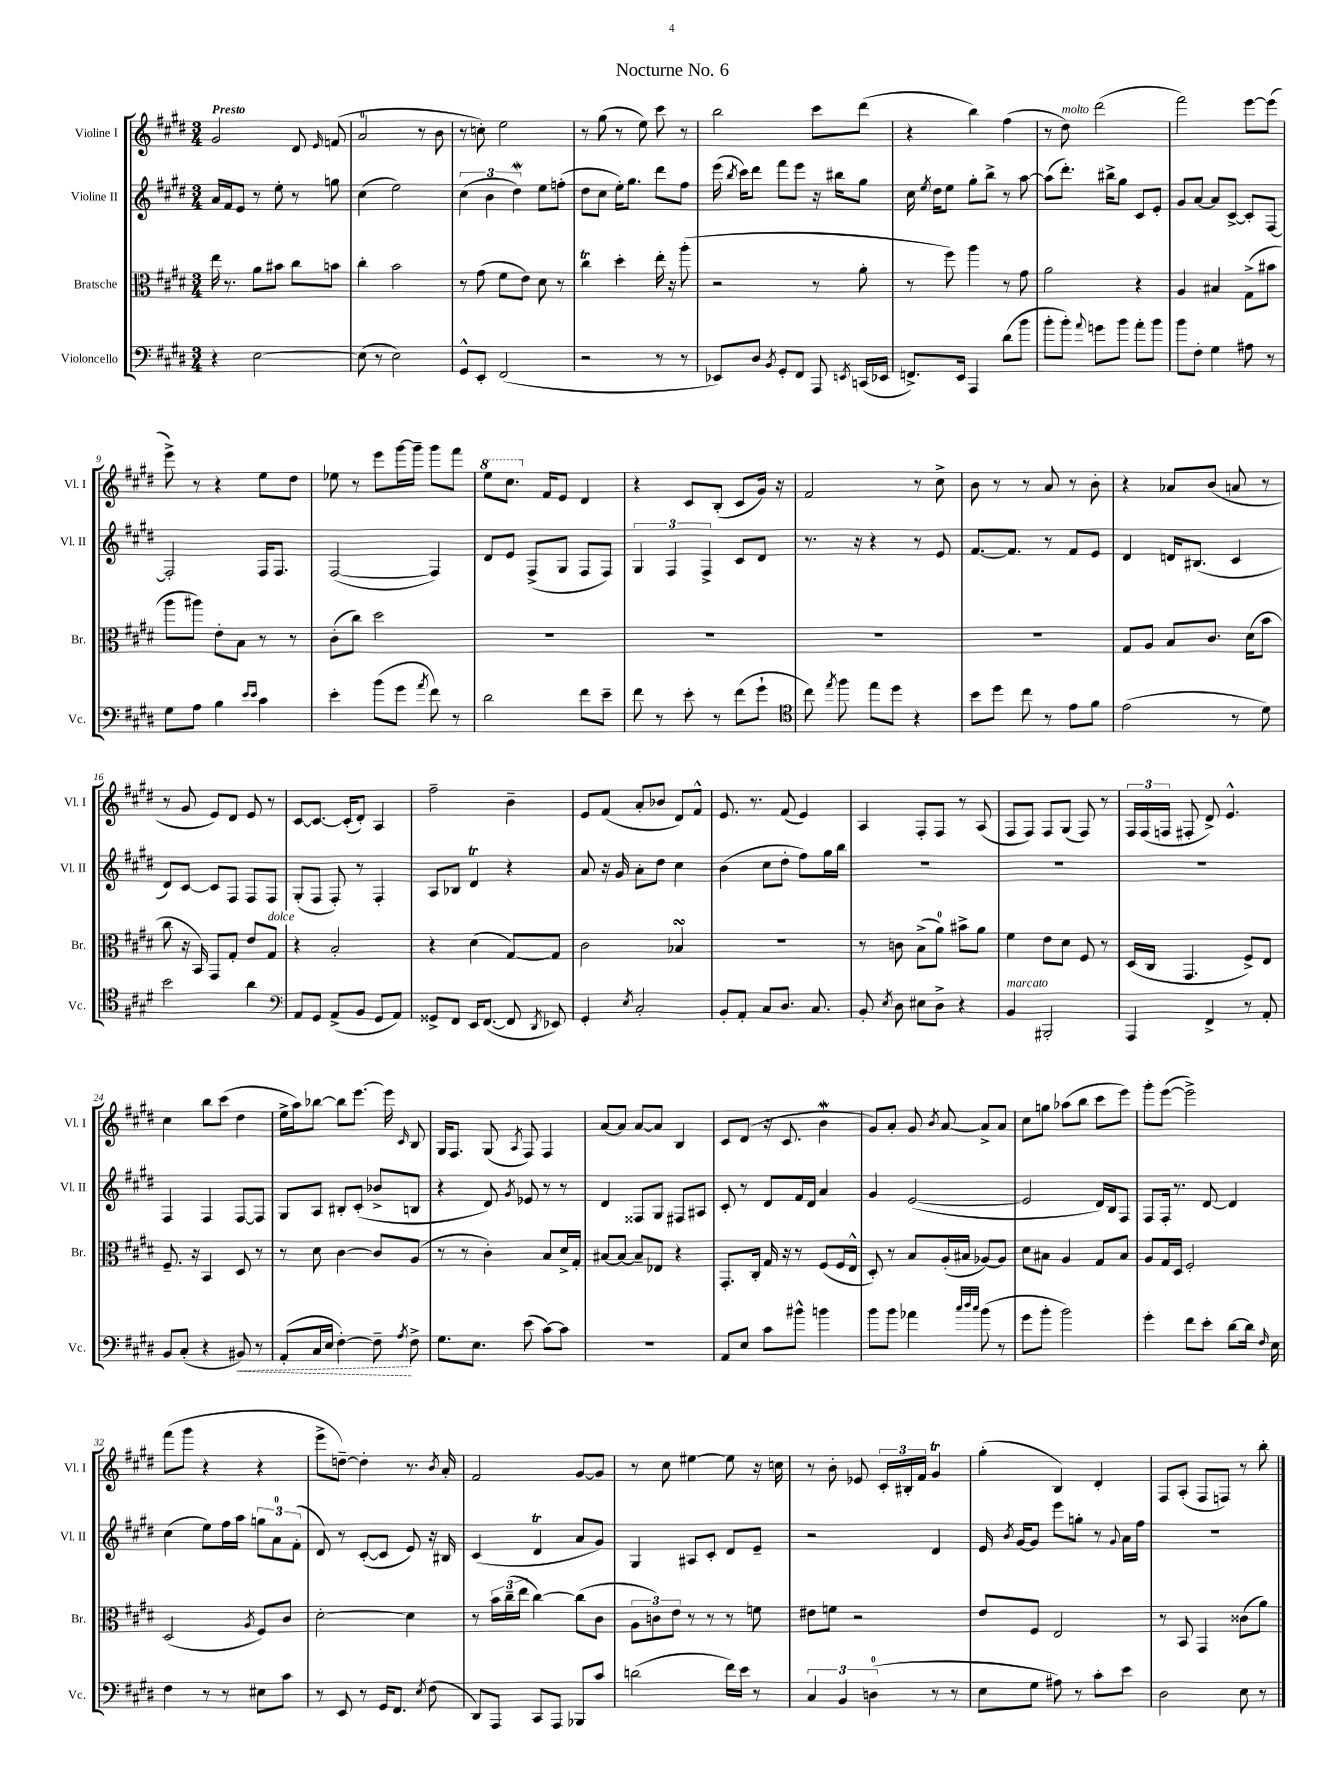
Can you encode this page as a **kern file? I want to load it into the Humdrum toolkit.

**kern	**kern	**kern	**kern
*staff4	*staff3	*staff2	*staff1
*clefF4	*clefC3	*clefG2	*clefG2
*k[f#c#g#d#]	*k[f#c#g#d#]	*k[f#c#g#d#]	*k[f#c#g#d#]
*M3/4	*M3/4	*M3/4	*M3/4
4r	16ee	16a	2g#
.	8.r	16f#	.
.	.	8e	.
[2E	8a	8r	.
.	8b#	8ee'	.
.	8cc#	8r	8d#
.	.	.	16qqe
.	8b	8gg	(8f
=	=	=	=
(8E]	4cc#'	(4cc#	2a
8r	.	.	.
2E)	2b	2ee)	.
.	.	.	8r
.	.	.	8b
=	=	=	=
8GG#^^	8r	(6cc#	8r
8EE'	(8g#	.	8cc')
.	.	6b	.
(2FF#	8f#	.	2ee
.	.	6dd#)	.
.	8e)	.	.
.	8d#	8ee	.
.	8r	(8ff'	.
=	=	=	=
2r	4cc#	8dd#	8r
.	.	8cc#	(8gg#
.	4dd#'	16ee')	8r
.	.	8.gg#	.
.	.	.	8ee)
8r	16ee'	8ddd#	8ccc#
.	16r	.	.
8r	(8aa'	8ff#	8r
=	=	=	=
8EE-)	2r	(16eee	2bb
.	.	8qbb	.
.	.	16ccc#)	.
8D#	.	8ddd#	.
8qBB	.	.	.
8GG#'	.	8fff#	.
8FF#	.	8eee	.
8AAA	8r	16r	8ccc#
.	.	16bb#	.
8qEE	.	.	.
(16CC	8a'	8gg#	(8ddd#
16EE-	.	.	.
=	=	=	=
8.FF^)	8r	16cc#	4r
.	.	8qee	.
.	.	16dd#	.
.	8ff#)	8ee	.
16EE	.	.	.
4AAA	4aa	8gg#'	4bb)
.	.	8bb^	.
(8d#	8r	8r	(4ff#
8b	8g#	[8aa	.
=	=	=	=
8b'	2a	(8aa]	8r
8b')	.	8.ddd#')	8dd#)
8qqa	.	.	.
8g	.	.	(2ddd#
.	.	16bb#^	.
8b	.	8gg#	.
8a'	4r	8c#	.
8b	.	8e'	.
=	=	=	=
8b	4A	8g#	2fff#)
8F#'	.	[8a	.
4G#	4B#	8a]	.
.	.	[8c#^	.
8A#	(8G#^	8c#']	[8eee
8r	8b#	[8F#	(8eee]
=	=	=	=
8G#	8aa	2F#']	8eee^)
8A	8aa#)	.	8r
4B	8e'	.	4r
.	8B	.	.
16qqe	.	.	.
16qqe	.	.	.
4c#	8r	16F#	8ee
.	.	8.F#	.
.	8r	.	8dd#
=	=	=	=
4e'	(8c#'	([2F#	8ee-
.	8cc#)	.	8r
(8b	2dd#	.	8eee
8g#	.	.	[16ggg#
.	.	.	16ggg#~]
8qa	.	.	.
8f#)	.	4F#])	8ggg#
8r	.	.	8fff#
=	=	=	=
2d#	2.r	8d#	8eee
.	.	8e	8.ccc#
.	.	(8F#^	.
.	.	.	16f#
.	.	8G#	8e
8f#	.	8F#	4d#
8e~	.	8F#)	.
=	=	=	=
8f#	2.r	6G#	4r
8r	.	.	.
.	.	6F#	.
8e'	.	.	8c#
.	.	6F#^	.
8r	.	.	(8B'
(8f#	.	8c#	8c#
8g#`	.	8d#	16g#)
.	.	.	16r
=	=	=	=
*clefC4	*	*	*
8cc#)	2.r	8.r	2f#
8qee	.	.	.
8ff#	.	.	.
.	.	16r	.
8ee	.	4r	.
8dd#	.	.	.
4r	.	8r	8r
.	.	8e	8cc#^
=	=	=	=
8b	2.r	[8.f#	8b
8dd#	.	.	8r
.	.	8.f#]	.
8cc#	.	.	8r
8r	.	8r	8a
8e	.	8f#	8r
8f#	.	8e	8b'
=	=	=	=
(2e	8G#	4d#	4r
.	8A	.	.
.	8B	16d	8a-
.	.	(8.B#	.
.	8.c#	.	(8b
8r	.	4c#	8a
.	(16d#	.	.
8d#)	8b	.	8r
=	=	=	=
2b	8cc#	8d#)	8r
.	16r	[8c#	8g#
.	16BB)	.	.
.	8GG#	8c#]	8e)
.	8G#'	8F#	8d#
4a	8e	8F#	8e
.	8G#	8F#	8r
=	=	=	=
*clefF4	*	*	*
8AA	4r	(8G#'	[8c#
8GG#	.	8F#	8.c#_
(8AA^	2B'	8F#')	.
.	.	.	(16c#']
8BB	.	8r	8d#')
8GG#	.	4F#'	4A
8AA)	.	.	.
=	=	=	=
8GG##^	4r	8A	2ff#~
8FF#	.	8B-	.
16EE	(4d#	4d#	.
([8.FF#	.	.	.
8FF#]	[8G#)	4r	4b~
8qDD#	.	.	.
8EE-)	8G#]	.	.
=	=	=	=
4GG#'	2c#	8a	8e
.	.	16r	(8f#
.	.	16g#	.
8qE	.	.	.
2C#'	.	8a'	8a'
.	.	8dd#	8b-
.	4B-	4cc#	8d#)
.	.	.	8f#^^
=	=	=	=
8BB'	2.r	(4b	8.e
8AA'	.	.	.
.	.	.	8.r
8C#	.	8cc#	.
8.D#	.	8dd#'	(8f#
.	.	8ff#)	4e)
8.C#	.	.	.
.	.	16gg#	.
.	.	16bb	.
=	=	=	=
8BB'	8r	2.r	4A
8qE	.	.	.
8D#	8c	.	.
8E#	(8B^	.	8F#'
8D#^	8a)	.	8F#
4r	8b#^	.	8r
.	8a	.	(8A
=	=	=	=
4BB	4f#	2.r	8F#
.	.	.	8F#)
2BBB#'	8e	.	8F#
.	8d#	.	(8G#
.	8F#	.	8F#)
.	8r	.	8r
=	=	=	=
4AAA	(16D#	2.r	24F#
.	.	.	(24F#
.	16C#	.	.
.	.	.	24F
.	4.GG#	.	8F#'
4FF#^	.	.	8d#^)
.	.	.	4.e^^
8r	8F#^)	.	.
8AA'	8E	.	.
=	=	=	=
8BB	8.F#~	4F#	4cc#
(8C#'	.	.	.
.	16r	.	.
4r	4BB	4F#	8bb
.	.	.	(8ccc#
8BB#)	8D#	[8F#	4dd#
8r	8r	8F#]	.
=	=	=	=
(8AA'	8r	8G#	16ee^
.	.	.	16aa)
16C#	8d#	8A	[8bb-
16E	.	.	.
[4F#')	[4c#	8B#'	8bb-]
.	.	(8c#'	[8.eee
8F#~]	8c#]	8b-^	.
.	.	.	16eee]
8qA	.	.	16qqc#
8F#^	(8A	8B	8B
=	=	=	=
8.G#	8r	4r	16G#
.	.	.	8.F#
.	8r	.	.
8.E	.	.	.
.	4c#')	8d#)	(8G#
.	.	8qg#	8qA
(8e	.	8e-	8F#)
[8c#)	8B	8r	4F#
8c#]	16d#^	8r	.
.	16G#'	.	.
=	=	=	=
2.r	[8B#	4d#	[8a
.	8B#_	.	8a]
.	8B#~]	8F##	[8a
.	8E-	8G#	8a]
.	4r	8F#	4B
.	.	8A#	.
=	=	=	=
8AA	8.GG#'	8c#'	8c#
8E	.	8r	(8d#
.	16C#'	.	.
8c#	16G#	8d#	16r
.	16r	.	8.c#
8b#^^	8r	16f#	.
.	.	16d#	.
4b	(8F#	4a	4b
.	16F#	.	.
.	16E^^	.	.
=	=	=	=
8b	8D#')	4g#	8g#)
8b	8r	.	8a'
4a-	8B	([2e	8g#
.	.	.	8qb
.	(16A'	.	[8a
.	16B#	.	.
32qqcc#	.	.	.
32qqdd#	.	.	.
32qqcc#	.	.	.
(8b	[8A-)	.	8a^]
8r	8A-]	.	8a
=	=	=	=
8g#	8d#	2e]	8cc#
8b'	8B#	.	8gg
2b)	4A	.	(8aa-
.	.	.	8bb
.	8G#	16d#)	8ccc#
.	.	16B	.
.	8B#	8F#	8eee)
=	=	=	=
4g#'	8A	8F#	8ggg#'
.	16G#	16F#'	([8eee
.	16D#	8.r	.
8f#	2F#'	.	2eee^])
8e'	.	[8d#	.
[8d#	.	4d#]	.
16d#]	.	.	.
16qqF#	.	.	.
16E	.	.	.
=	=	=	=
4F#	(2D#	(4cc#	(8fff#
.	.	.	8ggg#
8r	.	8ee)	4r
8r	.	16ff#	.
.	.	16aa	.
.	8qA	.	.
8E#	8F#)	12gg	4r
.	.	12a	.
8c#	8c#	.	.
.	.	(12f#'	.
=	=	=	=
8r	[2d#'	8d#)	8eee^
8EE	.	8r	[8dd~)
8r	.	([8c#'	4dd']
16GG#	.	8c#]	.
8.FF#	.	.	.
.	4d#]	8e)	8.r
8qE	.	.	.
(8F#	.	16r	.
.	.	.	8qb
.	.	16B#	16a'
=	=	=	=
8DD#)	8r	(4c#	2f#
8AAA	24b	.	.
.	(24cc#~	.	.
.	24ee	.	.
8CC#	[4cc#)	4d#	.
8AAA	.	.	.
8BBB-	(8cc#]	8a	[8g#
8c#	8c#	8g#)	8g#]
=	=	=	=
(2d	12A	4G#	8r
.	12c)	.	.
.	.	.	8cc#
.	12e	.	.
.	8r	8A#	[4ee#
.	8r	8c#'	.
16f#)	8r	8d#	8ee#]
16e	.	.	.
8r	8f	8e~	16r
.	.	.	16cc
=	=	=	=
6C#	8e#	2r	8r
.	8f	.	8b'
6BB	.	.	.
.	2r	.	8e-
(6D	.	.	.
.	.	.	24c#'
.	.	.	24B#'
.	.	.	24f#
8r	.	4d#	4g#
8r	.	.	.
=	=	=	=
8E	8e	16e	(4gg#'
.	.	8qb	.
.	.	[16g#	.
8G#	8F#	8g#]	.
8A#)	2E	8eee	4B)
8r	.	8gg'	.
8c#'	.	8r	4d#'
.	.	8qqg#	.
8e	.	16a	.
.	.	16ff#	.
=	=	=	=
2D#	8r	2.r	8F#
.	8BB	.	(8A'
.	4GG#	.	8F#
.	.	.	8F)
8E	(8c##	.	8r
8r	8a)	.	8bb'
==	==	==	==
*-	*-	*-	*-
